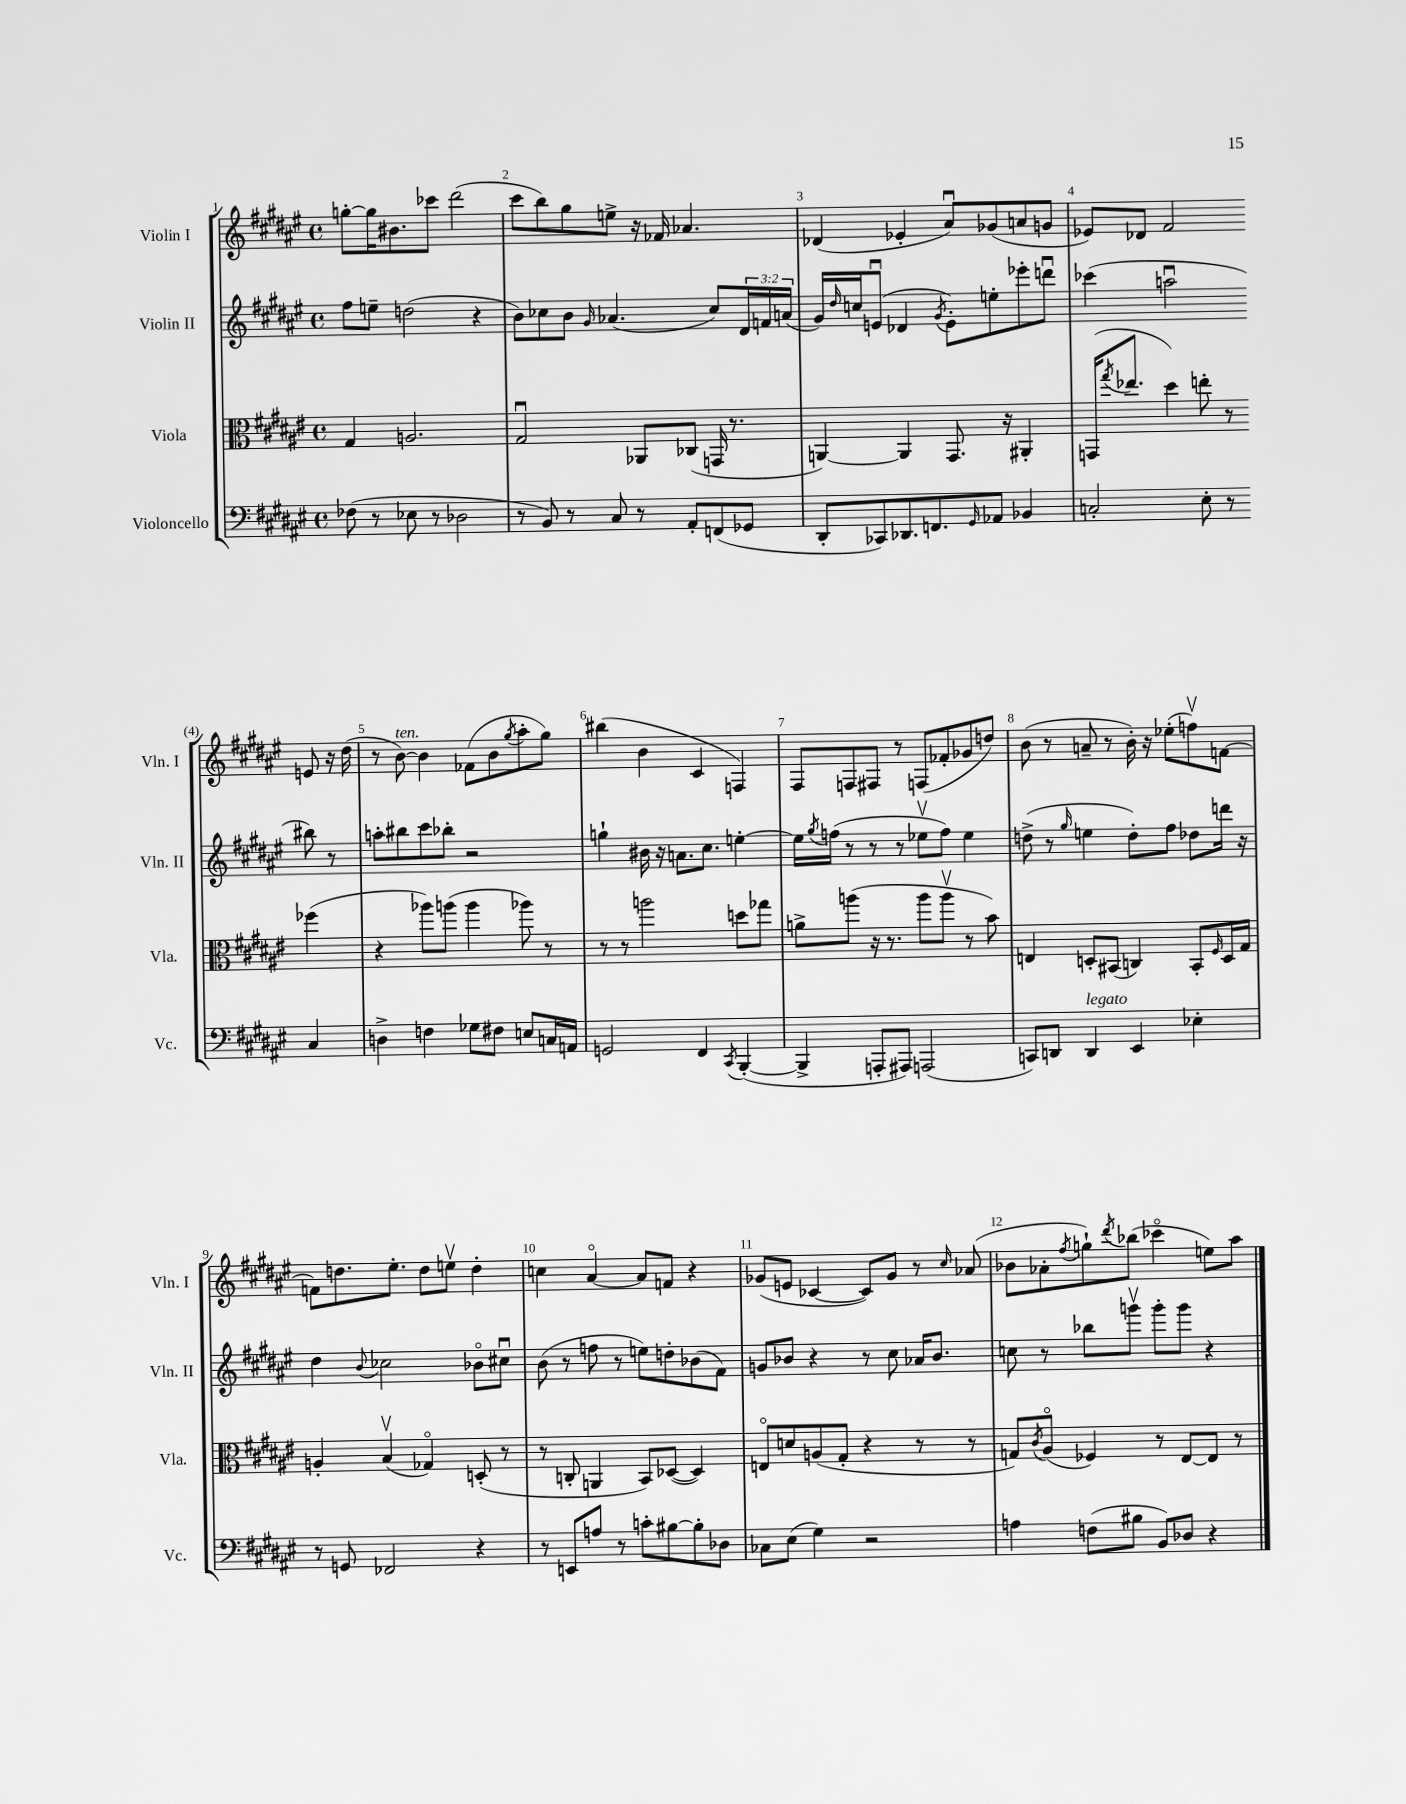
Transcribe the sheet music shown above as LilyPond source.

<<
\new StaffGroup <<
\new Staff = "s0" \with { instrumentName = "Violin I" shortInstrumentName = "Vln. I" } {
    \clef treble \key fis \major \defaultTimeSignature \time 4/4
    g''8~-. g''16 bis'8. ces'''8 dis'''2( |
    cis'''8 b''8) gis''8 e''8-> r16 fes'16 aes'4. |
    des'4( ees'4-. ais'8\downbow) ges'8( a'8 g'8 |
    ees'8) des'8 fis'2 e'8 r16 dis''16( |
    r8 b'8~^\markup { \italic "ten." }) b'4 fes'8( b'8 \acciaccatura { gis''8 } ais''8-. gis''8) |
    bis''4( b'4 cis'4 f4) |
    fis8 f8 fis8 r8 f8( fes'8-. ges'8 d''8) |
    b'8( r8 a'8-- r8 b'16-.) r16 ees''8-.( f''8\upbow) f'8~ |
    f'8 d''8. eis''8.-. d''8 e''8\upbow d''4-. |
    c''4 ais'4~\flageolet ais'8 f'8 r4 |
    ges'8( e'8 ces'4~ ces'8) ges'8 r8 \grace { cis''16 } aes'8( |
    bes'8 aes'8-. \acciaccatura { fis''8 } g''8-!) \acciaccatura { dis'''8 } bes''8( ces'''4\flageolet e''8) ais''8 \bar "|." |
}
\new Staff = "s1" \with { instrumentName = "Violin II" shortInstrumentName = "Vln. II" } {
    \clef treble \key fis \major \defaultTimeSignature \time 4/4 \override Staff.TupletNumber.text = #tuplet-number::calc-fraction-text
    fis''8 e''8-- d''2( r4 |
    b'8) ces''8 b'8 \grace { gis'16 } aes'4.( ces''8) \tuplet 3/2 { dis'16 f'16 a'16( } |
    gis'16) \grace { dis''16 } c''16 e'8\downbow( des'4 \acciaccatura { gis'8 } e'8-.) e''8-. ees'''8-. d'''8\downbow |
    ces'''4( a''2\downbow bis''8) r8 |
    a''8-. bis''8 cis'''8 bes''8-. r2 |
    g''4-! bis'16 r16 a'8. cis''8. e''4~-. |
    e''16 \acciaccatura { gis''8 } f''16( r8 r8 r8 ees''8\upbow f''8) ees''4 |
    d''8->( r8 \grace { gis''16 } e''4 d''8-.) fis''8 des''8 d'''16 r16 |
    dis''4 \appoggiatura { b'8 } ces''2 bes'8\flageolet cis''8\downbow |
    b'8( r8 f''8 r8 e''8) d''8-. bes'8( fis'8) |
    g'8 bes'8 r4 r8 cis''8 aes'16 bes'8. |
    c''8 r8 bes''8 g'''8\upbow g'''8-. g'''8 r4 \bar "|." |
}
\new Staff = "s2" \with { instrumentName = "Viola" shortInstrumentName = "Vla." } {
    \clef alto \key fis \major \defaultTimeSignature \time 4/4
    gis4 a2. |
    gis2\downbow aes,8 ces8( g,16 r8. |
    a,4~) a,4 gis,8. r16 ais,4-. |
    g,16( \acciaccatura { gis''8 } ees''8. dis''4) e''8-. r8 fes''4( |
    r4 aes''8) a''8( a''4 aes''8) r8 |
    r8 r8 a''2 d''8 ges''8 |
    a'8-> a''8( r16 r8. a''8 a''8\upbow r8 b'8) |
    e4 d8-. bis,8( c4) bis,8-. \grace { fis16 } d16 gis16 |
    a4-. b4\upbow( ges4\flageolet) d8-.( r8 |
    r8 c8-. a,4 b,8) des8~( des4) |
    e8\flageolet d'8 a8( gis8-. r4 r8 r8 |
    g8) \acciaccatura { cis'8 } ais8\flageolet( fes4) r8 eis8~ eis8 r8 \bar "|." |
}
\new Staff = "s3" \with { instrumentName = "Violoncello" shortInstrumentName = "Vc." } {
    \clef bass \key fis \major \defaultTimeSignature \time 4/4
    fes8( r8 ees8 r8 des2 |
    r8 b,8) r8 cis8 r8 ais,8-. f,8( ges,8 |
    dis,8-. ces,8) des,8. f,8. \grace { gis,16 } aes,8 bes,4 |
    c2-. eis8-. r8 c4 |
    d4-> f4 ges8 fis8 e8 c16 a,16 |
    g,2 fis,4 \acciaccatura { cis,8 } b,,4~-.( |
    b,,4-> a,,8-. ais,,8) a,,2( |
    c,8) d,8 d,4^\markup { \italic "legato" } eis,4 ees4-. |
    r8 g,8 fes,2 r4 |
    r8 e,8 a8 r8 c'8-. bis8~ bis8-. des8 |
    ces8 eis8( gis4) r2 |
    a4 f8( bis8 b,8) des8 r4 \bar "|." |
}
>>
>>
\layout { \context { \Score \override BarNumber.break-visibility = ##(#f #t #t) barNumberVisibility = #all-bar-numbers-visible } }
